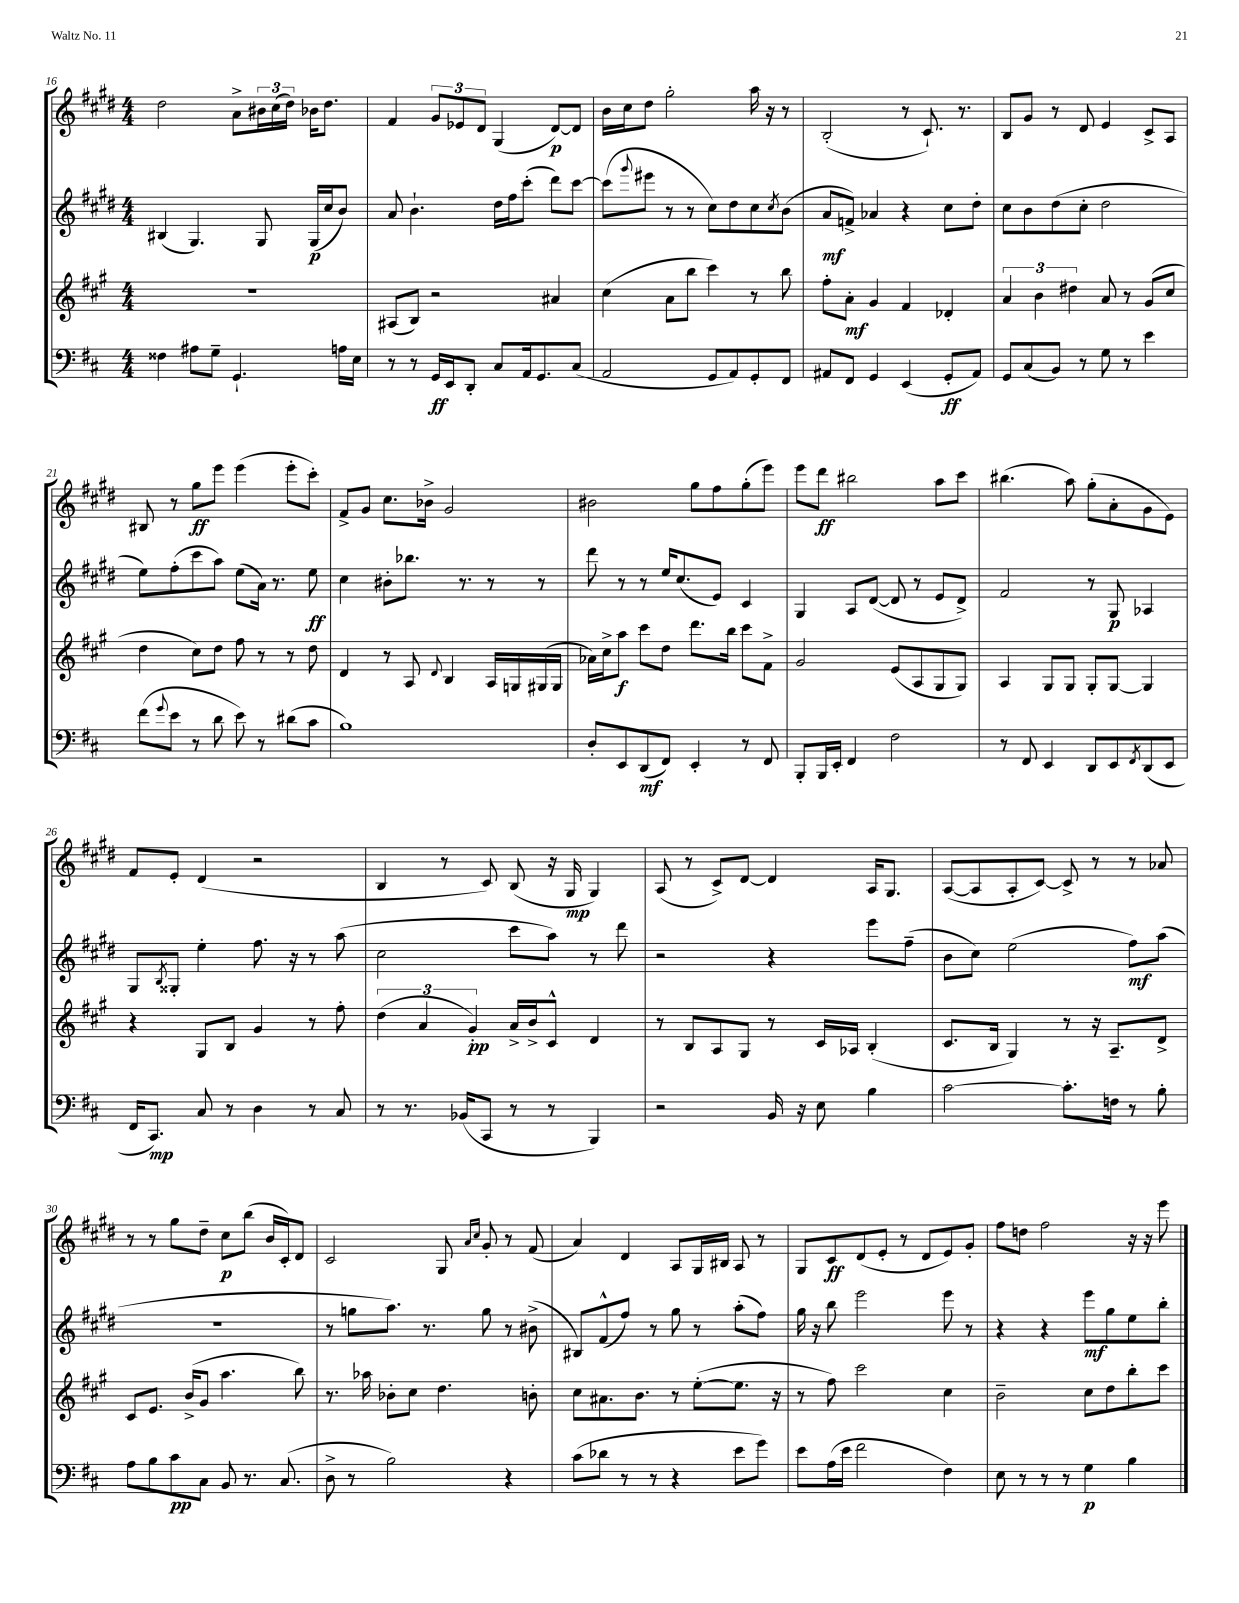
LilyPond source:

<<
\new StaffGroup <<
\new Staff = "s0" {
    \clef treble \key e \major \numericTimeSignature \time 4/4
    dis''2 a'8-> \tuplet 3/2 { bis'16 cis''16( dis''16) } bes'16 dis''8. |
    fis'4 \tuplet 3/2 { gis'8 ees'8 dis'8 } gis4( dis'8~\p) dis'8 |
    b'16 cis''16 dis''8 gis''2-. a''16 r16 r8 |
    b2-.( r8 cis'8.-!) r8. |
    b8 gis'8 r8 dis'8 e'4 cis'8-> a8 |
    bis8 r8 gis''8\ff e'''8 e'''4( e'''8-. cis'''8-.) |
    fis'8-> gis'8 cis''8. bes'16-> gis'2 |
    bis'2 gis''8 fis''8 gis''8-.( e'''8) |
    e'''8 dis'''8\ff bis''2 a''8 cis'''8 |
    bis''4.( a''8) gis''8-.( a'8-. gis'8 e'8) |
    fis'8 e'8-. dis'4( r2 |
    b4 r8 cis'8) b8( r16 gis16\mp gis4) |
    a8( r8 cis'8->) dis'8~ dis'4 a16 gis8. |
    a8~( a8 a8-. cis'8~) cis'8-> r8 r8 aes'8 |
    r8 r8 gis''8 dis''8-- cis''8\p b''8( b'16 cis'16-.) dis'8 |
    cis'2 gis8 \grace { a'16 cis''16 } gis'8-. r8 fis'8( |
    a'4) dis'4 a8 gis16 bis16 a8 r8 |
    gis8 cis'8\ff dis'8( e'8-. r8 dis'8 e'8) gis'8-. |
    fis''8 d''8 fis''2 r16 r16 e'''8 \bar "|." |
}
\new Staff = "s1" {
    \clef treble \key e \major \numericTimeSignature \time 4/4
    bis4( gis4.) gis8 gis16\p( cis''16 b'8) |
    a'8 b'4.-! dis''16 fis''16 cis'''8-.( dis'''8) cis'''8~ |
    cis'''8( \appoggiatura { gis'''8 } eis'''8 r8 r8 cis''8) dis''8 cis''8 \acciaccatura { cis''8 } b'8( |
    a'8\mf f'8->) aes'4 r4 cis''8 dis''8-. |
    cis''8 b'8 dis''8( cis''8-. dis''2 |
    e''8) fis''8-.( cis'''8 a''8) e''8( a'16) r8. e''8\ff |
    cis''4 bis'8-. bes''8. r8. r8 r8 |
    dis'''8 r8 r8 e''16 cis''8.( e'8) cis'4 |
    gis4 a8 dis'8~( dis'8 r8 e'8 dis'8->) |
    fis'2 r8 gis8\p aes4 |
    gis8 \acciaccatura { b8 } gisis8-. e''4-. fis''8. r16 r8 a''8( |
    cis''2 cis'''8 a''8) r8 dis'''8 |
    r2 r4 e'''8 fis''8--( |
    b'8 cis''8) e''2( fis''8\mf) a''8( |
    R1 |
    r8 g''8 a''8.) r8. g''8 r8 bis'8->( |
    bis8) fis'8-^( fis''8) r8 gis''8 r8 a''8-.( fis''8) |
    gis''16 r16 b''8 e'''2 e'''8 r8 |
    r4 r4 e'''8\mf gis''8 e''8 b''8-. \bar "|." |
}
\new Staff = "s2" {
    \clef treble \key a \major \numericTimeSignature \time 4/4
    R1 |
    ais8( b8) r2 ais'4 |
    cis''4( a'8 b''8 cis'''4) r8 b''8 |
    fis''8-. a'8-.\mf gis'4 fis'4 des'4-. |
    \tuplet 3/2 { a'4 b'4 dis''4 } a'8 r8 gis'8( cis''8 |
    d''4 cis''8) d''8 fis''8 r8 r8 d''8 |
    d'4 r8 a8 \appoggiatura { d'8 } b4 a16 g16 gis16( gis16 |
    aes'16) cis''16-> a''8\f cis'''8 d''8 d'''8. b''16 cis'''8 fis'8-> |
    gis'2 e'8( a8 gis8 gis8) |
    a4 gis8 gis8 gis8-. gis8~ gis4 |
    r4 gis8 b8 gis'4 r8 fis''8-. |
    \tuplet 3/2 { d''4( a'4 gis'4-.\pp) } a'16-> b'16-> cis'8-^ d'4 |
    r8 b8 a8 gis8 r8 cis'16 aes16 b4-.( |
    cis'8. b16 gis4) r8 r16 a8.-- d'8-> |
    cis'8 e'8. b'16->( gis'8 a''4. b''8) |
    r8. aes''16 bes'8-. cis''8 d''4. b'8-. |
    cis''8 ais'8. b'8. r8 e''8~-.( e''8. r16 |
    r8 fis''8) cis'''2 cis''4 |
    b'2-- cis''8 d''8 b''8-. cis'''8 \bar "|." |
}
\new Staff = "s3" {
    \clef bass \key d \major \numericTimeSignature \time 4/4
    fisis4 ais8 g8-- g,4.-! a16 e16 |
    r8 r8 g,16\ff e,16 d,8-. cis8 a,16 g,8. cis8( |
    a,2 g,8 a,8) g,8-. fis,8 |
    ais,8 fis,8 g,4 e,4( g,8-.\ff ais,8) |
    g,8 cis8( b,8) r8 g8 r8 e'4 |
    fis'8( \appoggiatura { g'8 } e'8 r8 d'8 e'8) r8 dis'8( cis'8 |
    b1) |
    d8-. e,8 d,8\mf( fis,8) e,4-. r8 fis,8 |
    b,,8-. b,,16 e,16-. fis,4 fis2 |
    r8 fis,8 e,4 d,8 e,8 \acciaccatura { fis,8 } d,8( e,8 |
    fis,16 cis,8.\mp) cis8 r8 d4 r8 cis8 |
    r8 r8. bes,16( cis,8 r8 r8 b,,4) |
    r2 b,16 r16 e8 b4 |
    cis'2~ cis'8.-. f16 r8 b8-. |
    a8 b8 cis'8\pp cis8 b,8 r8. cis8.( |
    d8-> r8 b2) r4 |
    cis'8( des'8 r8 r8 r4 e'8 g'8) |
    e'8 a16( e'16 fis'2 fis4) |
    e8 r8 r8 r8 g4\p b4 \bar "|." |
}
>>
>>
\layout { \context { \Score currentBarNumber = #16 } }
